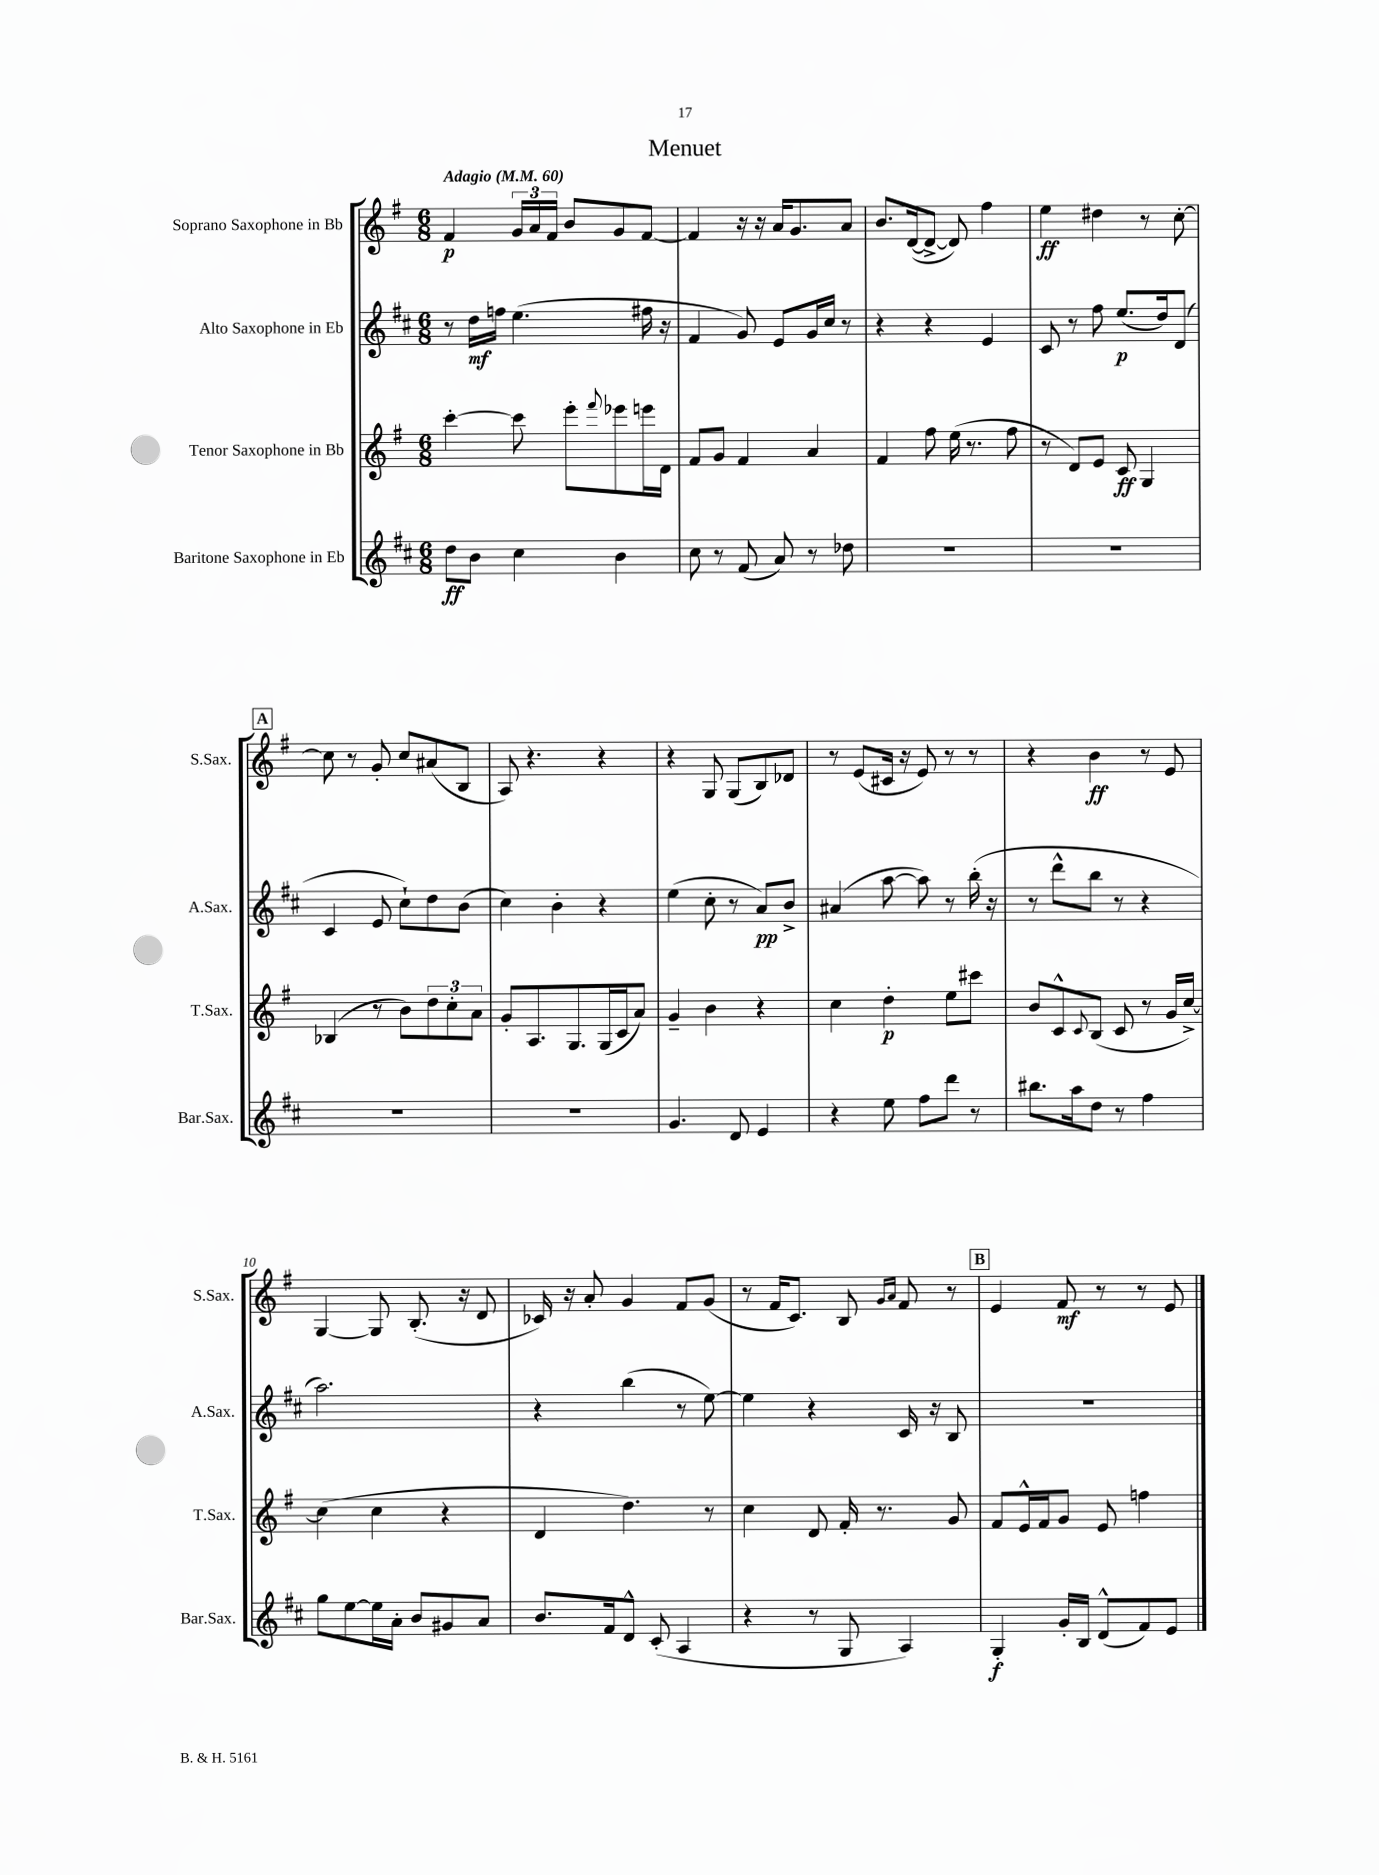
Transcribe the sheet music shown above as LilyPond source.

\header { title = "Menuet" }
<<
\new StaffGroup <<
\new Staff = "s0" \with { instrumentName = "Soprano Saxophone in Bb" shortInstrumentName = "S.Sax." } {
    \clef treble \key g \major \numericTimeSignature \time 6/8 \tempo "Adagio" 4 = 60
    fis'4\p \tuplet 3/2 { g'16 a'16 fis'16 } b'8 g'8 fis'8~ |
    fis'4 r16 r16 a'16 g'8. a'8 |
    b'8. d'16~( d'8~-> d'8) fis''4 |
    e''4\ff dis''4 r8 c''8~-. |
    \mark \markup { \box "A" } c''8 r8 g'8-. c''8 ais'8( b8 |
    a8) r4. r4 |
    r4 g8 g8( b8) des'8 |
    r8 e'8( cis'16 r16 e'8) r8 r8 |
    r4 b'4\ff r8 e'8 |
    g4~ g8 b8.-.( r16 d'8 |
    ces'16) r16 a'8-. g'4 fis'8 g'8( |
    r8 fis'16 c'8.) b8 \grace { g'16 a'16 } fis'8 r8 |
    \mark \markup { \box "B" } e'4 fis'8\mf r8 r8 e'8 \bar "|." |
}
\new Staff = "s1" \with { instrumentName = "Alto Saxophone in Eb" shortInstrumentName = "A.Sax." } {
    \clef treble \key d \major \numericTimeSignature \time 6/8
    r8 d''16\mf f''16 e''4.( fis''16 r16 |
    fis'4 g'8) e'8 g'16 cis''16 r8 |
    r4 r4 e'4 |
    cis'8 r8 fis''8 e''8.\p( d''16) d'8( |
    \mark \markup { \box "A" } cis'4 e'8 cis''8-!) d''8 b'8( |
    cis''4) b'4-. r4 |
    e''4( cis''8-. r8 a'8\pp) b'8-> |
    ais'4( a''8~ a''8) r8 b''16-.( r16 |
    r8 d'''8-^ b''8 r8 r4 |
    a''2.) |
    r4 b''4( r8 e''8~) |
    e''4 r4 cis'16 r16 b8 |
    \mark \markup { \box "B" } R2. \bar "|." |
}
\new Staff = "s2" \with { instrumentName = "Tenor Saxophone in Bb" shortInstrumentName = "T.Sax." } {
    \clef treble \key g \major \numericTimeSignature \time 6/8
    c'''4~-. c'''8 e'''8-. \appoggiatura { fis'''8 } ees'''8 e'''16 d'16 |
    fis'8 g'8 fis'4 a'4 |
    fis'4 fis''8 e''16( r8. fis''8 |
    r8 d'8) e'8 c'8\ff g4 |
    \mark \markup { \box "A" } bes4( r8 b'8) \tuplet 3/2 { d''8 c''8-. a'8 } |
    g'8-. a8. g8. g16( c'16 a'8) |
    g'4-- b'4 r4 |
    c''4 d''4-.\p e''8 cis'''8 |
    b'8 c'8-^ \appoggiatura { c'8 } b8( c'8 r8 g'16 c''16~->) |
    c''4( c''4 r4 |
    d'4 d''4.) r8 |
    c''4 d'8 fis'16-. r8. g'8 |
    \mark \markup { \box "B" } fis'8 e'16-^ fis'16 g'8 e'8 f''4 \bar "|." |
}
\new Staff = "s3" \with { instrumentName = "Baritone Saxophone in Eb" shortInstrumentName = "Bar.Sax." } {
    \clef treble \key d \major \numericTimeSignature \time 6/8
    d''8\ff b'8 cis''4 b'4 |
    cis''8 r8 fis'8( a'8) r8 des''8 |
    R2. |
    R2. |
    \mark \markup { \box "A" } R2. |
    R2. |
    g'4. d'8 e'4 |
    r4 e''8 fis''8 d'''8 r8 |
    bis''8. a''16 d''8 r8 fis''4 |
    g''8 e''8~ e''16 a'16-. b'8 gis'8 a'8 |
    b'8. fis'16 d'8-^ cis'8-.( a4 |
    r4 r8 g8 a4) |
    \mark \markup { \box "B" } g4-.\f g'16-. b16 d'8-^( fis'8) e'8 \bar "|." |
}
>>
>>
